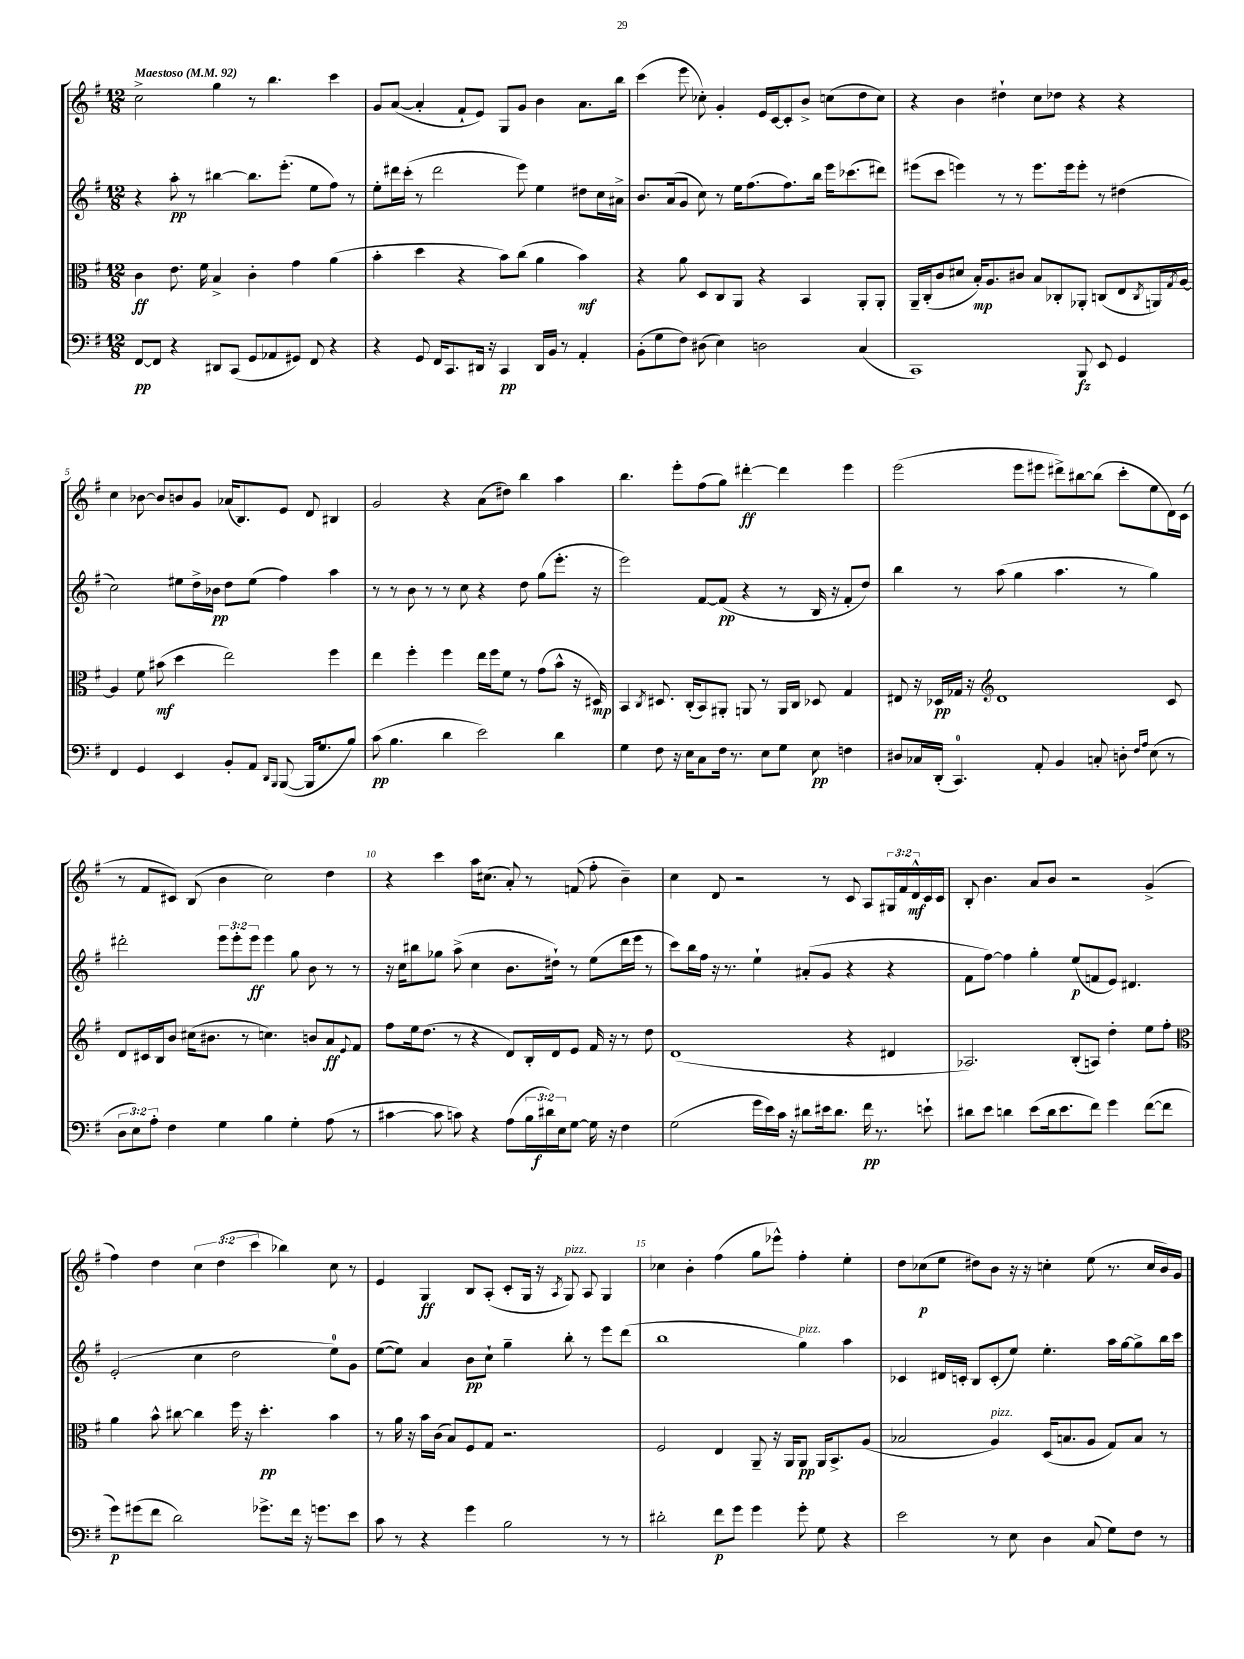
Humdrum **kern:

**kern	**dynam	**kern	**dynam	**kern	**dynam	**kern	**dynam
*part4	*part4	*part3	*part3	*part2	*part2	*part1	*part1
*staff4	*staff4	*staff3	*staff3	*staff2	*staff2	*staff1	*staff1
*clefF4	*	*clefC3	*	*clefG2	*	*clefG2	*
*k[f#]	*	*k[f#]	*	*k[f#]	*	*k[f#]	*
*M12/8	*	*M12/8	*	*M12/8	*	*M12/8	*
*MM92	*	*MM92	*	*MM92	*	*MM92	*
=1	=1	=1	=1	=1	=1	=1	=1
!	!	!	!	!	!	!LO:TX:a:B:t=Maestoso	!
[8FF#/L	pp	4c\	ff	4r	.	2cc^\	.
8FF#/J]	.	.	.	.	.	.	.
4r	.	8.e\	.	8aa'\	pp	.	.
.	.	.	.	8r	.	.	.
.	.	16f#\	.	.	.	.	.
8DD#X/L	.	4B^/	.	[4bb#X\	.	4gg\	.
(8CC/J	.	.	.	.	.	.	.
8GG/L	.	4c'\	.	8.bb#\L]	.	8r	.
8AA-X/	.	.	.	.	.	4.bb\	.
.	.	.	.	(8.eee'\J	.	.	.
8GG#X/J)	.	4g\	.	.	.	.	.
8FF#/	.	.	.	8ee\L	.	.	.
4r	.	(4a\	.	8ff#\J)	.	4ccc\	.
.	.	.	.	8r	.	.	.
=2	=2	=2	=2	=2	=2	=2	=2
4r	.	4b'\	.	8ee'\L	.	8g/L	.
.	.	.	.	16ddd#X\L	.	([8a/J	.
.	.	.	.	(16ccc'\JJ	.	.	.
8GG/	.	4dd\	.	8r	.	4a'/]	.
16FF#/KL	.	.	.	2ddd#\	.	.	.
8.CC/	.	.	.	.	.	.	.
.	.	4r	.	.	.	8f#`/L	.
16DD#X/Jk	.	.	.	.	.	8e/J)	.
16r	.	.	.	.	.	.	.
4CC/	pp	8b\L)	.	.	.	8G/L	.
.	.	(8cc\J	.	8eee\)	.	8g/J	.
16DD#/LL	.	4a\	.	4ee\	.	4b\	.
16BB/JJ	.	.	.	.	.	.	.
8r	.	.	.	.	.	.	.
4AA'/	.	4b\)	mf	8dd#X\L	.	8.a\L	.
.	.	.	.	16cc\L	.	.	.
.	.	.	.	16a#X^\JJ	.	16bb\Jk	.
=3	=3	=3	=3	=3	=3	=3	=3
(8BB'\L	.	4r	.	8.b/L	.	(4ccc\	.
8G\	.	.	.	.	.	.	.
.	.	.	.	(16a/k	.	.	.
8F#\J)	.	8a\	.	8g/J	.	8eee\	.
(8D#X\	.	8D/L	.	8cc\)	.	8cc-X'\)	.
4E\)	.	8C/	.	8r	.	4g'/	.
.	.	8AA/J	.	16ee\KL	.	.	.
.	.	.	.	(8.ff#\	.	.	.
2Dn\	.	4r	.	.	.	16e/LL	.
.	.	.	.	.	.	[16c/J	.
.	.	.	.	8.ff#\)	.	8c'/]	.
.	.	4BB/	.	.	.	8b^/J	.
.	.	.	.	16bb\Jk	.	.	.
.	.	.	.	16eee\KL	.	(8ccn\L	.
.	.	.	.	(8.ccc-X\	.	.	.
(4C/	.	8AA'/L	.	.	.	8dd\	.
.	.	8AA'/J	.	8ddd#X\J)	.	8cc\J)	.
=4	=4	=4	=4	=4	=4	=4	=4
1CC)	.	16AA~/LL	.	(8eee#X\L	.	4r	.
.	.	(16C'/J	.	.	.	.	.
.	.	8c/	.	8ccc\J	.	.	.
.	.	8d#X/J	.	4eeen\)	.	4b\	.
.	.	16B'/KL)	mp	.	.	.	.
.	.	8.A/	.	.	.	.	.
.	.	.	.	8r	.	4dd#X`\	.
.	.	8c#X/J	.	8r	.	.	.
.	.	8B/L	.	8.eee\L	.	8cc\L	.
.	.	8C-X'/	.	.	.	8dd-X\J	.
.	.	.	.	16eee\k	.	.	.
8BBB/	fz	8AA-X'/J	.	8eee'\J	.	4r	.
8EE/	.	(8Cn/L	.	8r	.	.	.
4GG/	.	8E/	.	(4dd#X\	.	4r	.
.	.	8qC/	.	.	.	.	.
.	.	16AAn/L)	.	.	.	.	.
.	.	8qG/	.	.	.	.	.
.	.	[16A/JJ	.	.	.	.	.
!!LO:LB:g=z
=5	=5	=5	=5	=5	=5	=5	=5
4FF#/	.	4A/]	.	2cc\)	.	4cc\	.
4GG/	.	8f#\	.	.	.	[8b-X\	.
.	.	(8b#X\	mf	.	.	8b-/L]	.
4EE/	.	4dd\	.	8ee#X\L	.	8bn/	.
.	.	.	.	16dd^\L	.	8g/J	.
.	.	.	.	16b-X\JJ	pp	.	.
8BB'/L	.	2ee\)	.	8dd\L	.	(16a-X/KL	.
.	.	.	.	.	.	8.B/)	.
8AA/J	.	.	.	(8ee#\J	.	.	.
16qqDD/LL	.	.	.	.	.	.	.
16qqBBB/JJ	.	.	.	.	.	.	.
([8BBB/	.	.	.	4ff#\)	.	8e/J	.
16BBB/KL]	.	.	.	.	.	8d/	.
8.G/	.	.	.	.	.	.	.
.	.	4ff#\	.	4aa\	.	4B#X/	.
8B/J)	.	.	.	.	.	.	.
=6	=6	=6	=6	=6	=6	=6	=6
(8c\	pp	4ee\	.	8r	.	2g/	.
4.B\	.	.	.	8r	.	.	.
.	.	4ff#'\	.	8b\	.	.	.
.	.	.	.	8r	.	.	.
4d\	.	4ff#\	.	8r	.	4r	.
.	.	.	.	8cc\	.	.	.
2e\)	.	16ee\LL	.	4r	.	(8a\L	.
.	.	16ff#\J	.	.	.	.	.
.	.	8f#\J	.	.	.	8dd#X\J)	.
.	.	8r	.	8dd\	.	4bb\	.
.	.	(8g\L	.	(8gg\L	.	.	.
4d\	.	8b^^\J	.	8.eee'\J	.	4aa\	.
.	.	16r	.	.	.	.	.
.	.	16D#X/)	mp	16r	.	.	.
=7	=7	=7	=7	=7	=7	=7	=7
4G\	.	4BB/	.	2eee\)	.	4.bb\	.
.	.	8qC/	.	.	.	.	.
8F#\	.	8.D#X/	.	.	.	.	.
16r	.	.	.	.	.	8eee'\L	.
16E\KL	.	(16C'/KL	.	.	.	.	.
8C\	.	8BB/)	.	[8f#/L	.	(8ff#\	.
16F#\Jk	.	8AA#X'/J	.	(8f#/J]	pp	8gg\J)	.
8.r	.	.	.	.	.	.	.
.	.	8AAn/	.	4r	.	[4ddd#X'\	ff
8E\L	.	8r	.	.	.	.	.
8G\J	.	16AA/LL	.	8r	.	4ddd#\]	.
.	.	16C/JJ	.	.	.	.	.
8E\	pp	8D-X/	.	16B/	.	.	.
.	.	.	.	16r	.	.	.
4Fn\	.	4G/	.	8f#'/L	.	4eee\	.
.	.	.	.	8dd/J)	.	.	.
=8	=8	=8	=8	=8	=8	=8	=8
8D#X/L	.	8E#X/	.	4bb\	.	(2eee\	.
16C-X/L	.	16r	.	.	.	.	.
(16DD'/JJ	.	16D-X/LL	pp	.	.	.	.
4.CC/)	.	16G-X/JJ	.	8r	.	.	.
.	.	16r	.	.	.	.	.
*	*	*clefG2	*	*	*	*	*
.	.	1d	.	(8aa\	.	.	.
.	.	.	.	4gg\	.	8eee\L	.
8AA'/	.	.	.	.	.	8eee#X\J	.
4BB/	.	.	.	4.aa\	.	8ddd#X^\L)	.
.	.	.	.	.	.	[8bb#X\	.
8Cn'/	.	.	.	.	.	(8bb#\J]	.
8Dn'\	.	.	.	8r	.	8ccc'\L	.
16qqF#/LL	.	.	.	.	.	.	.
16qqA/JJ	.	.	.	.	.	.	.
(8E\	.	.	.	4gg\)	.	8ee\	.
8r	.	8c/	.	.	.	16d\L)	.
.	.	.	.	.	.	(16c\JJ	.
!!LO:LB:g=z
=9	=9	=9	=9	=9	=9	=9	=9
12D\L	.	8d/L	.	2ddd#X'\	.	8r	.
12E\)	.	.	.	.	.	.	.
.	.	16c#X/L	.	.	.	8f#/L	.
12A'\J	.	.	.	.	.	.	.
.	.	16B/J	.	.	.	.	.
4F#\	.	8b/J	.	.	.	8c#X/J)	.
.	.	(16cc#X\KL	.	.	.	(8B/	.
.	.	8.b#X\J	.	.	.	.	.
4G\	.	.	.	12eee\L	.	4b\	.
.	.	.	.	12eee'\	.	.	.
.	.	8r	.	.	.	.	.
.	.	.	.	12eee\J	ff	.	.
4B\	.	4.ccn\)	.	4eee\	.	2cc\)	.
4G'\	.	.	.	8gg\	.	.	.
.	.	8bn/L	.	8b\	.	.	.
(8A\	.	8a/	ff	8r	.	4dd\	.
.	.	8qqe/	.	.	.	.	.
8r	.	8f#/J	.	8r	.	.	.
=10	=10	=10	=10	=10	=10	=10	=10
[4c#X\	.	8ff#\L	.	16r	.	4r	.
.	.	.	.	16cc\KL	.	.	.
.	.	16ee\k	.	8bb#X\	.	.	.
.	.	(8.dd\J	.	.	.	.	.
8c#\]	.	.	.	8gg-X\J	.	4ccc\	.
8cn\)	.	8r	.	(8aa^\	.	.	.
4r	.	4r	.	4cc\	.	16aa\KL	.
.	.	.	.	.	.	(8.cc#X\J	.
(8A\L	.	8d/L)	.	8.b\L	.	8a'/)	.
24B\L	.	16B'/L	.	.	.	8r	.
24d#X\)	f	.	.	.	.	.	.
.	.	16d/J	.	16dd#X`\Jk)	.	.	.
24E\J	.	.	.	.	.	.	.
[8G\J	.	8e/J	.	8r	.	(8fn/	.
16G\]	.	16f#/	.	(8ee\L	.	8ff#'\	.
16r	.	16r	.	.	.	.	.
4F#\	.	8r	.	16ddd\L	.	4b~\)	.
.	.	.	.	16eee\JJ	.	.	.
.	.	8dd\	.	8r	.	.	.
=11	=11	=11	=11	=11	=11	=11	=11
(2G\	.	(1d	.	8ccc\L)	.	4cc\	.
.	.	.	.	16bb\L	.	.	.
.	.	.	.	16ff#\JJ	.	.	.
.	.	.	.	16r	.	8d/	.
.	.	.	.	8.r	.	.	.
.	.	.	.	.	.	2r	.
16g\LL	.	.	.	4ee`\	.	.	.
16e\)	.	.	.	.	.	.	.
16c\JJ	.	.	.	.	.	.	.
16r	.	.	.	.	.	.	.
8d#X\L	.	.	.	(8a#X'/L	.	.	.
16e#X\k	.	.	.	8g/J	.	8r	.
8.d#\J	.	.	.	.	.	.	.
.	.	4r	.	4r	.	8c/	.
16f#\	pp	.	.	.	.	8A/L	.
8.r	.	.	.	.	.	.	.
.	.	4d#X/	.	4r	.	24G#X/L	.
.	.	.	.	.	.	24f#/	.
.	.	.	.	.	.	24d^^/	mf
8en`\	.	.	.	.	.	16c/	.
.	.	.	.	.	.	16c/JJ	.
=12	=12	=12	=12	=12	=12	=12	=12
8d#X\L	.	2.A-X/)	.	8f#\L	.	8B'/	.
8e\J	.	.	.	[8ff#\J)	.	4.b\	.
4dn\	.	.	.	4ff#\]	.	.	.
(8e\L	.	.	.	4gg'\	.	8a/L	.
16d\k	.	.	.	.	.	8b/J	.
8.e\	.	.	.	.	.	.	.
.	.	(8B'/L	.	(8ee/L	p	2r	.
8f#\J)	.	8An/J)	.	8fn/	.	.	.
4g\	.	4dd'\	.	8e/J)	.	.	.
.	.	.	.	4.d#X/	.	.	.
([8f#\L	.	8ee\L	.	.	.	(4g^/	.
8f#\J]	.	8ff#'\J	.	.	.	.	.
!!LO:LB:g=z
=13	=13	=13	=13	=13	=13	=13	=13
*	*	*clefC3	*	*	*	*	*
8g\L)	p	4a\	.	(2e'/	.	4ff#\)	.
(8g#X\	.	.	.	.	.	.	.
8f#\J	.	8b^^\	.	.	.	4dd\	.
2d\)	.	[8cc#X\	.	.	.	.	.
.	.	4cc#\]	.	4cc\	.	6cc\	.
.	.	.	.	.	.	(6dd\	.
.	.	16ff#\	.	2dd\	.	.	.
.	.	16r	.	.	.	.	.
.	.	.	.	.	.	6ccc\	.
8.g-X^\L	.	4.dd'\	pp	.	.	.	.
.	.	.	.	.	.	4bb-X\)	.
16f#\Jk	.	.	.	.	.	.	.
16r	.	.	.	.	.	.	.
8.gn\L	.	.	.	.	.	.	.
.	.	4b\	.	8ee\L)	.	8cc\	.
8e\J	.	.	.	8g\J	.	8r	.
=14	=14	=14	=14	=14	=14	=14	=14
8c\	.	8r	.	([8ee\L	.	4e/	.
8r	.	16a\	.	8ee\J])	.	.	.
.	.	16r	.	.	.	.	.
4r	.	16b\LL	.	4a/	.	4G/	ff
.	.	(16c\JJ	.	.	.	.	.
.	.	8B/L)	.	.	.	.	.
4g\	.	8F#/	.	8b\L	pp	8B/L	.
.	.	8G/J	.	8cc`\J	.	(8A'/J	.
2B\	.	2.r	.	4gg~\	.	8c'/L	.
.	.	.	.	.	.	16G/Jk	.
.	.	.	.	.	.	16r	.
.	.	.	.	.	.	8qA/	.
!	!	!	!	!	!	!LO:TX:a:i:t=pizz.	!
.	.	.	.	8bb'\	.	8G/)	.
.	.	.	.	8r	.	8A/	.
8r	.	.	.	8eee\L	.	4G/	.
8r	.	.	.	(8ddd\J	.	.	.
=15	=15	=15	=15	=15	=15	=15	=15
2d#X'\	.	2F#/	.	1bb	.	4cc-X\	.
.	.	.	.	.	.	4b'\	.
8f#\L	p	4E/	.	.	.	(4ff#\	.
8g\J	.	.	.	.	.	.	.
4g\	.	8AA~/	.	.	.	8gg\L	.
.	.	16r	.	.	.	8eee-X^^\J)	.
.	.	16AA/KL	.	.	.	.	.
!	!	!	!	!LO:TX:a:i:t=pizz.	!	!	!
8g'\	.	8AA/J	pp	4gg\)	.	4ff#'\	.
8G\	.	16AA/KL	.	.	.	.	.
.	.	8.BB^/	.	.	.	.	.
4r	.	.	.	4aa\	.	4ee'\	.
.	.	(8A/J	.	.	.	.	.
=16	=16	=16	=16	=16	=16	=16	=16
2e\	.	2B-X/	.	4c-X/	.	8dd\L	.
.	.	.	.	.	.	(8cc-X\	p
.	.	.	.	16d#X/LL	.	8ee\J	.
.	.	.	.	16cn'/JJ	.	.	.
.	.	.	.	8B/L	.	8dd#X\L)	.
!	!	!LO:TX:a:i:t=pizz.	!	!	!	!	!
8r	.	4A/)	.	(8c'/	.	8b\J	.
8E\	.	.	.	8ee/J)	.	16r	.
.	.	.	.	.	.	16r	.
4D\	.	(16D/KL	.	4.ee'\	.	4ccn'\	.
.	.	8.Bn/	.	.	.	.	.
(8C/	.	8A/J	.	.	.	(8ee\	.
8G\L)	.	8G/L)	.	16aa\LL	.	8.r	.
.	.	.	.	[16gg\J	.	.	.
8F#\J	.	8B/J	.	8gg^\]	.	.	.
.	.	.	.	.	.	16cc/LL	.
8r	.	8r	.	16bb\L	.	16b/)	.
.	.	.	.	16ccc\JJ	.	16g/JJ	.
==	==	==	==	==	==	==	==
*-	*-	*-	*-	*-	*-	*-	*-
